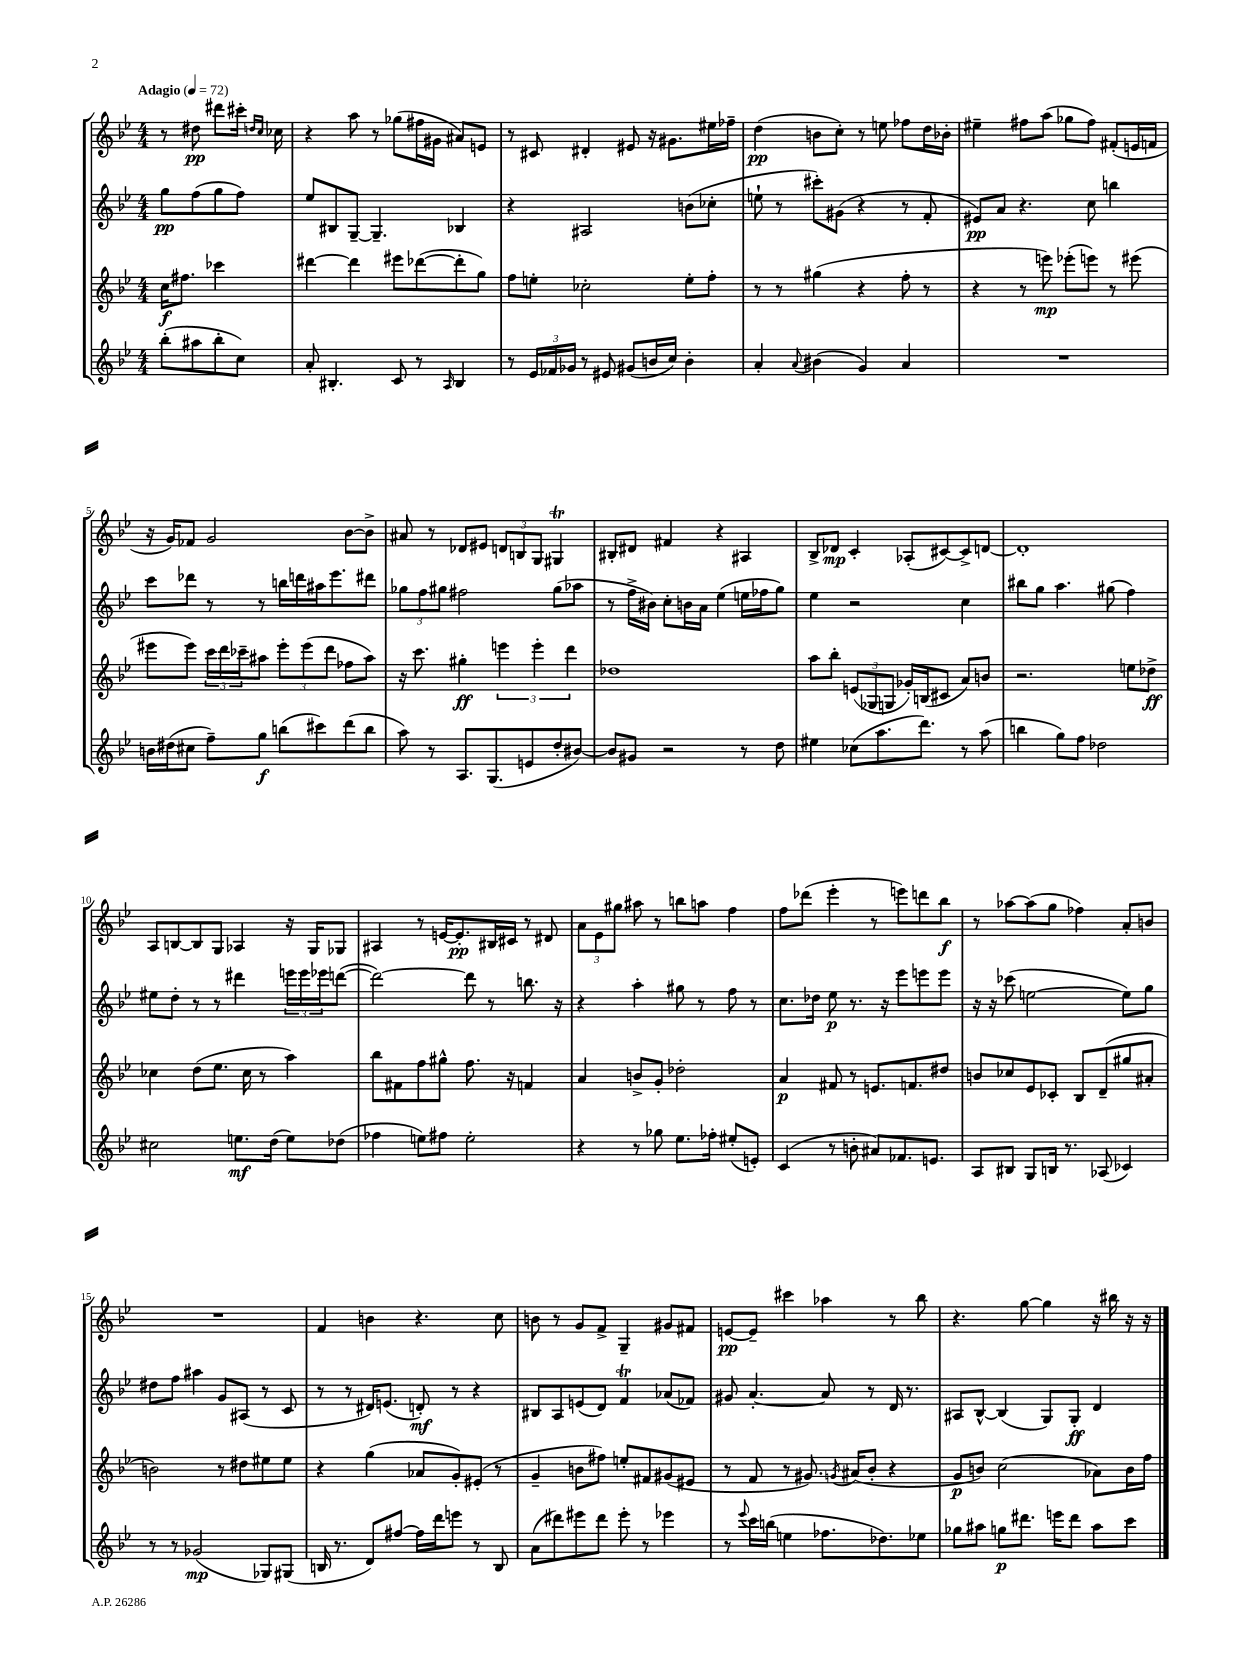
<<
\new StaffGroup <<
\new Staff = "s0" {
    \clef treble \key bes \major \numericTimeSignature \time 4/4 \partial 2 \tempo "Adagio" 4 = 72
    r8 dis''8\pp dis'''8 cis'''16-. \grace { d''16 c''16 } ces''16 |
    r4 a''8 r8 ges''8( fis''16 gis'16 ais'8) e'8 |
    r8 cis'8 dis'4-. eis'8 r16 gis'8. eis''16 fes''16-- |
    d''4\pp( b'8 c''8-.) r8 e''8 fes''8 d''16 bes'16-. |
    eis''4-- fis''8 a''8( ges''8 fis''8) fis'8-.( e'16 f'16 |
    r16 g'16) fes'8 g'2 bes'8~ bes'8-> |
    ais'8 r8 des'8 eis'8 \tuplet 3/2 { d'8 b8 g8 } gis4\trill |
    bis8-. dis'8 fis'4 r4 ais4 |
    bes8-> des'8\mp c'4-. aes8-.( cis'8~) cis'8-> d'8~ |
    d'1-. |
    a8 b8~ b8 g8 aes4 r16 g16 ges8 |
    ais4 r8 e'16~ e'8.-.\pp bis16 cis'16 r8 dis'8 |
    \tuplet 3/2 { a'8 ees'8 gis''8 } ais''8 r8 b''8 a''8 f''4 |
    f''8 des'''8( ees'''4-. r8 e'''8) d'''8 bes''8\f |
    r8 aes''8~ aes''8( g''8 fes''4) a'8-. b'8 |
    R1 |
    f'4 b'4 r4. c''8 |
    b'8 r8 g'8 f'8-> g4-- gis'8 fis'8 |
    e'8~\pp e'8-- cis'''4 aes''4 r8 bes''8 |
    r4. g''8~ g''4 r16 bis''16 r16 r16 \bar "|." |
}
\new Staff = "s1" {
    \clef treble \key bes \major \numericTimeSignature \time 4/4 \partial 2
    g''8\pp f''8( g''8 f''8) |
    ees''8 bis8 g8~-- g4.-- bes4 |
    r4 ais2 b'8( ces''8-. |
    e''8-! r8 cis'''8-.) gis'8( r4 r8 f'8-. |
    eis'8\pp) a'8 r4. c''8 b''4 |
    c'''8 des'''8 r8 r8 b''16 d'''16 ais''16 ees'''8. dis'''8 |
    \tuplet 3/2 { ges''8 f''8 gis''8 } fis''2 gis''8( aes''8 |
    r8 f''16-> bis'16) c''8-. b'16 a'16 ees''4( e''16 fes''16 g''8) |
    ees''4 r2 c''4 |
    bis''8 g''8 a''4. gis''8( f''4) |
    eis''8 d''8-. r8 r8 dis'''4 \tuplet 3/2 { e'''16 e'''16 ees'''16 } d'''8~( |
    d'''2~) d'''8 r8 b''8. r16 |
    r4 a''4-. gis''8 r8 f''8 r8 |
    c''8. des''16 ees''8\p r8. r16 ees'''8 e'''8 e'''8 |
    r16 r16 ces'''8( e''2~ e''8) g''8 |
    dis''8 f''8 ais''4 g'8 ais8( r8 c'8 |
    r8 r8 dis'16) e'8.( d'8-.\mf) r8 r4 |
    bis8 a8 e'8( d'8) f'4\trill aes'8( fes'8) |
    gis'8 a'4.~-. a'8 r8 d'16 r8. |
    ais8 bes8~-^ bes4( g8) g8-.\ff d'4 \bar "|." |
}
\new Staff = "s2" {
    \clef treble \key bes \major \numericTimeSignature \time 4/4 \partial 2
    c''16\f fis''8. ces'''4 |
    dis'''4~ dis'''4 eis'''8 des'''8~( des'''8-. g''8) |
    f''8 e''8-. ces''2-. e''8-. f''8-. |
    r8 r8 gis''4( r4 f''8-. r8 |
    r4 r8 e'''8\mp) ees'''8-.( e'''8) r8 eis'''8( |
    eis'''8 eis'''8) \tuplet 3/2 { c'''16 d'''16 ces'''16-- } ais''8 \tuplet 3/2 { eis'''8-. eis'''8( d'''8 } fes''8 ais''8) |
    r16 c'''8. gis''4-.\ff \tuplet 3/2 { e'''4 e'''4-. d'''4 } |
    des''1 |
    a''8 bes''8-. \tuplet 3/2 { e'8( ges8 g8 } ges'16-.) b16( cis'8 a'8) b'8 |
    r2. e''8 des''8->\ff |
    ces''4 d''8( ees''8. ces''16 r8 a''4) |
    bes''8 fis'8 f''8 gis''8-^ f''8. r16 f'4 |
    a'4 b'8-> g'8-. des''2-. |
    a'4\p fis'8 r8 e'8. f'8. dis''8 |
    b'8 ces''8 ees'8 ces'8-. bes8 d'8--( gis''8 ais'8-. |
    b'2) r8 dis''8 eis''8 eis''8 |
    r4 g''4( aes'8 g'8-.) eis'8-.( r8 |
    g'4-- b'8 fis''8) e''8-. fis'8 gis'8( eis'8 |
    r8 f'8 r8 gis'8.) \acciaccatura { g'8 } ais'16( bes'8-. r4 |
    g'8\p b'8) c''2( aes'8) b'16 f''16 \bar "|." |
}
\new Staff = "s3" {
    \clef treble \key bes \major \numericTimeSignature \time 4/4 \partial 2
    bes''8-.( ais''8 bes''8-. c''8) |
    a'8-. bis4.-. c'8 r8 \grace { a16 } bis4 |
    r8 \tuplet 3/2 { ees'16 fes'16 ges'16 } r8 eis'8 gis'8( b'16 c''16) b'4-. |
    a'4-. \appoggiatura { a'8 } bis'4( g'4) a'4 |
    R1 |
    b'16 dis''16( cis''8 f''8--) g''8\f b''8( cis'''8) d'''8( b''8 |
    a''8) r8 a8. g8.( e'8 d''8-. bis'8~) |
    bis'8 gis'8 r2 r8 d''8 |
    eis''4 ces''8( a''8. d'''8.) r8 a''8( |
    b''4 g''8) f''8 des''2 |
    cis''2 e''8.\mf d''16( e''8) des''8( |
    fes''4 e''8) fis''8 e''2-. |
    r4 r8 ges''8 ees''8. fes''16-. eis''8-.( e'8-.) |
    c'4( r8 b'8-. ais'8) fes'8. e'8. |
    a8 bis8 g8 b16 r8. aes8( ces'4) |
    r8 r8 ges'2\mp( ges8) gis8( |
    b16 r8. d'8) fis''8~ fis''16 d'''16 e'''8 r8 b8 |
    a'8( dis'''8) eis'''8 dis'''8 eis'''8-. r8 ees'''4 |
    r8 \appoggiatura { ees'''8 } c'''16 b''16( e''4 fes''8. des''8.) ees''8 |
    ges''8 ais''8 g''8\p dis'''8. e'''16 dis'''8 ais''8 c'''8 \bar "|." |
}
>>
>>
